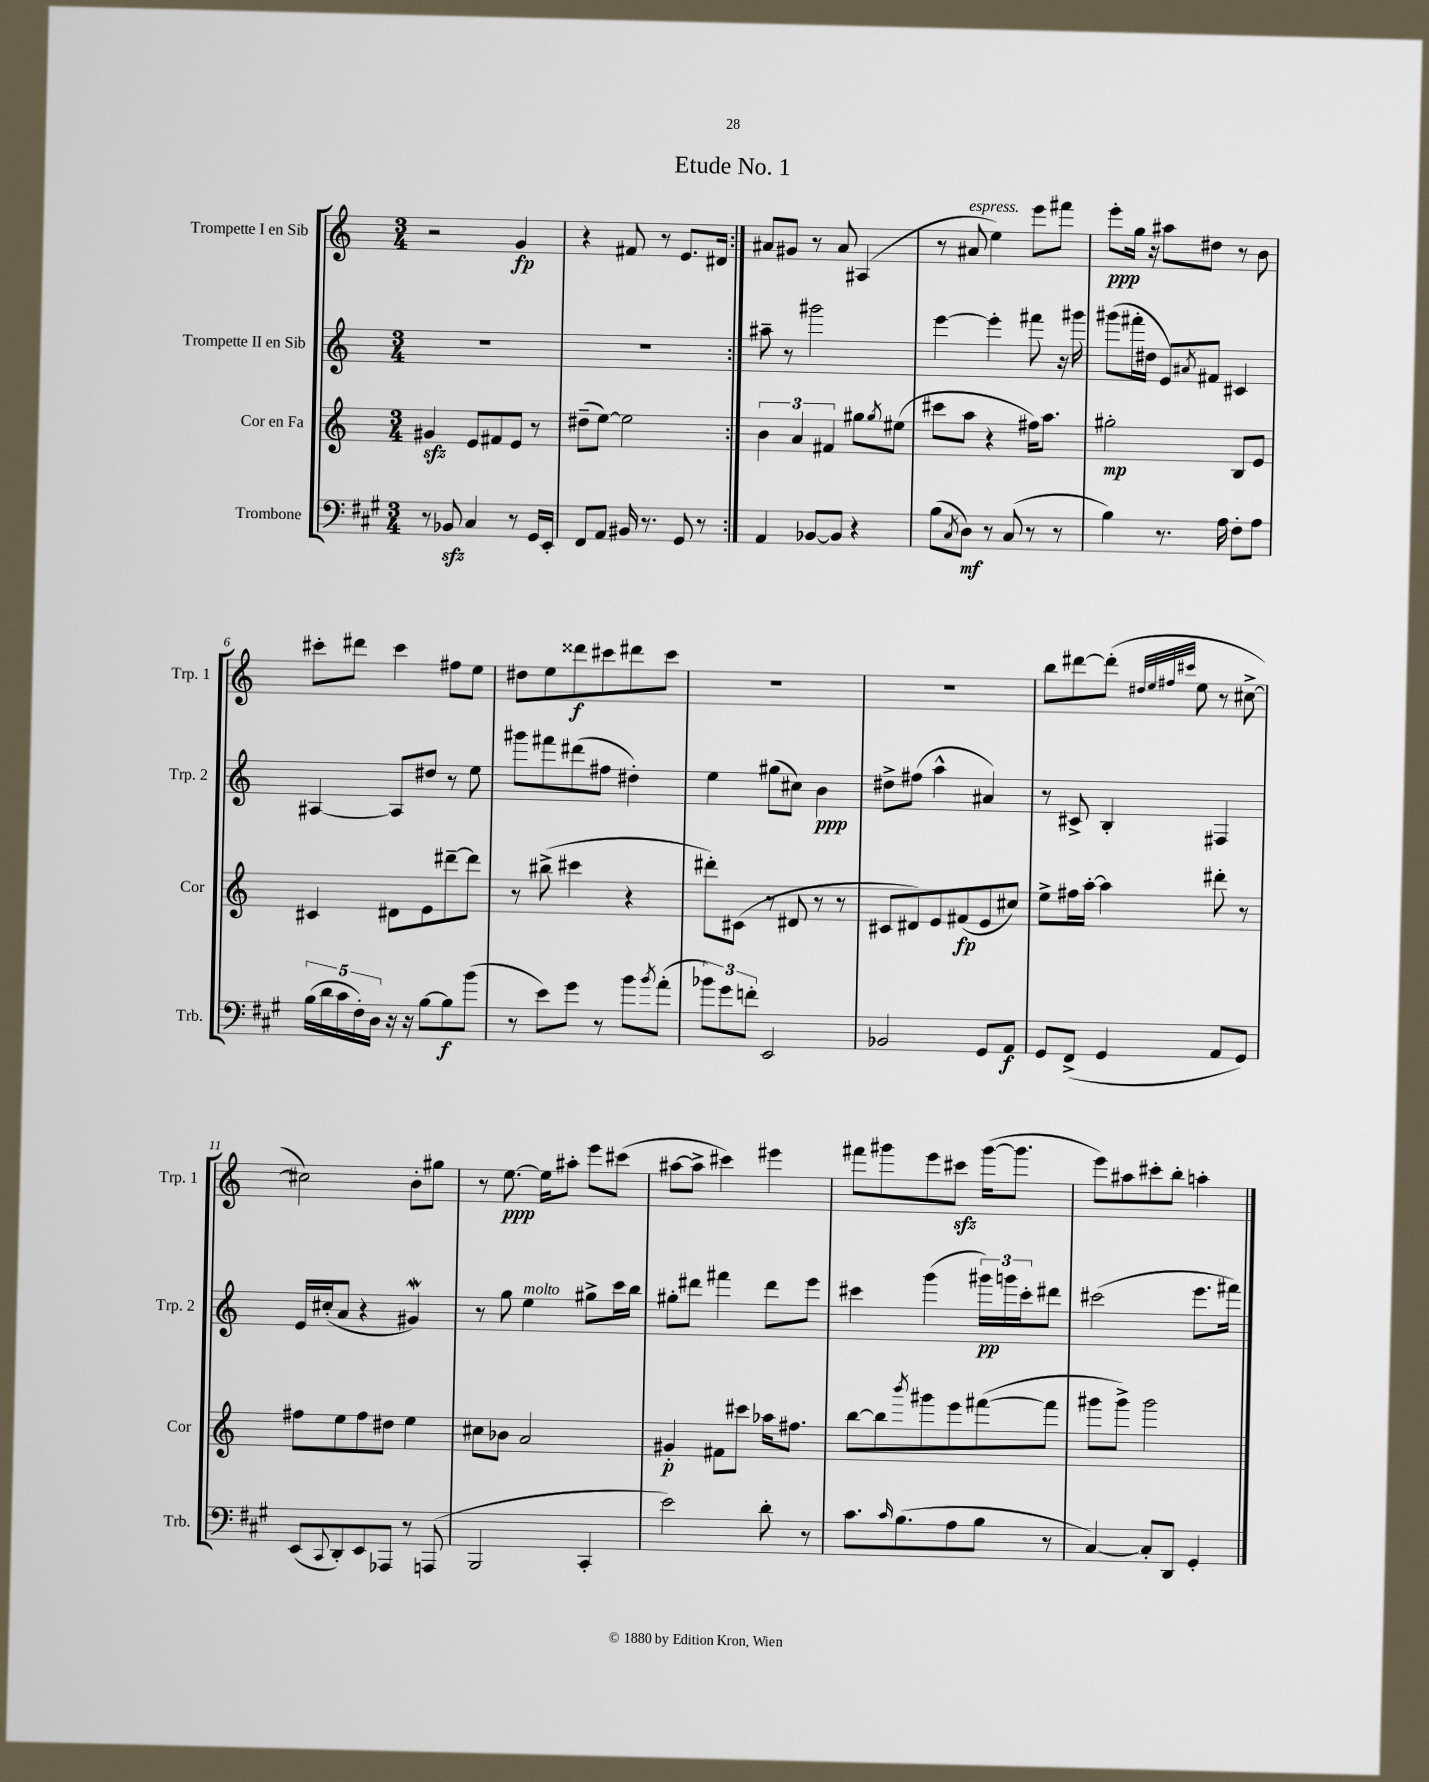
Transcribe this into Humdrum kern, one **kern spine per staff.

**kern	**kern	**kern	**kern
*staff4	*staff3	*staff2	*staff1
*clefF4	*clefG2	*clefG2	*clefG2
*k[f#c#g#]	*k[]	*k[]	*k[]
*M3/4	*M3/4	*M3/4	*M3/4
8r	4g#	2.r	2r
8BB-	.	.	.
4C#	8e	.	.
.	8f#	.	.
8r	8e	.	4g
16GG#	8r	.	.
16EE'	.	.	.
=	=	=	=
8FF#	(8dd#~	2.r	4r
8AA	[8ee)	.	.
16BB#	2ee]	.	8f#
8.r	.	.	.
.	.	.	8r
8GG#	.	.	8.e
8r	.	.	.
.	.	.	16d#
=:|!	=:|!	=:|!	=:|!
4AA	6b	8aa#~	8a#
.	.	8r	8g#
.	6a	.	.
[8BB-	.	2ggg#	8r
.	6f#	.	.
8BB-]	.	.	8a#
4r	8gg#	.	(4A#
.	8qgg#	.	.
.	(8ee#	.	.
=	=	=	=
(8B	8ccc#	[4eee	8r
8qC#	.	.	.
8D)	8aa	.	8a#
8r	4r	4eee']	4ee)
(8C#	.	.	.
8r	16ff#)	8fff#	8eee
.	8.aa	.	.
8r	.	16r	8fff#
.	.	16ggg#	.
=	=	=	=
4B)	2gg#'	(8ggg#	8eee'
.	.	16fff#'	16gg
.	.	16dd#	16r
8.r	.	8e)	8aa#
.	.	8qa#	.
.	.	8f#	8dd#
16A	.	.	.
8F#'	8B	4c#	8r
8A	8e	.	8b
=	=	=	=
(20B	4c#	[4A#	8ccc#'
20d	.	.	.
20c#	.	.	.
.	.	.	8ddd#
20F#')	.	.	.
20D	.	.	.
16r	8d#	8A#]	4ccc#
16r	.	.	.
[8B	8e	8dd#	.
8B]	[8ddd#~	8r	8ff#
(8b	8ddd#]	8ee	8ee
=	=	=	=
8r	8r	8ggg#	8dd#
8e)	(8bb#^	8fff#	8ee
8g#	4ccc#	(8ddd#	8ddd##
8r	.	8ff#	8ccc#
8b	4r	4dd#')	8ddd#
8qb	.	.	.
(8a'	.	.	8ccc#
=	=	=	=
12b-)	8ddd#')	4ee	2.r
12g#	.	.	.
.	(8c#	.	.
12f'	.	.	.
2EE	8r	(8gg#	.
.	8d#	8cc#)	.
.	8r	4b	.
.	8r	.	.
=	=	=	=
2BB-	8c#	8dd#^	2.r
.	8d#)	(8ff#	.
.	8e	4aa^^	.
.	(8f#	.	.
8GG#	8e	4a#)	.
8AA	8cc#)	.	.
=	=	=	=
8GG#	8ee^	8r	8bb
(8FF#^	16ff#	8c#^	[8ddd#
.	[16aa'	.	.
4GG#	4aa]	4B'	(8ddd#']
.	.	.	32qqdd#
.	.	.	32qqee
.	.	.	32qqff#
.	.	.	32qqccc#
.	.	.	8ee
8AA	8ddd#'	4F#	8r
8GG#)	8r	.	[8cc#^
=	=	=	=
(8EE	8ff#	16e	2cc#])
.	.	(16cc#'	.
8qqCC#	.	.	.
8DD')	8ee	8a	.
8EE	8ff#	4r	.
8AAA-	8dd#	.	.
8r	4ee	4g#)	8b'
(8AAA	.	.	8gg#
=	=	=	=
2BBB	8cc#	8r	8r
.	8b-	8gg	[8.ee
.	2a	4ee	.
.	.	.	16ee]
.	.	.	8aa#'
4CC#'	.	8gg#^	8eee
.	.	16ccc	(8ccc#
.	.	16bb	.
=	=	=	=
2e)	4g#'	8gg#'	[8aa#
.	.	8ddd#	8aa#^]
.	8f#	4fff#	4ccc#)
.	8ccc#	.	.
8d'	16aa-	8ddd#	4eee#
.	8.ff#	.	.
8r	.	8eee	.
=	=	=	=
8.c#	[8bb	4ccc#	8fff#
.	8bb]	.	8ggg#
16qqc#	.	.	.
(8.B	.	.	.
.	8qbbb	.	.
.	8ggg#	(4ggg	8eee
8A	8eee	.	8ccc#
8B	([8fff#	24ggg#)	([16ggg#
.	.	24ggg	.
.	.	.	8.ggg#]
.	.	24ccc#'	.
8r	8fff#]	8ddd#	.
=	=	=	=
[4C#)	8ggg#	(2ccc#	8eee)
.	8ggg#^)	.	8aa#
8C#']	2ggg#	.	8ccc#'
8DD	.	.	8bb'
4GG#'	.	8.eee	4aa'
.	.	16fff#)	.
==	==	==	==
*-	*-	*-	*-
